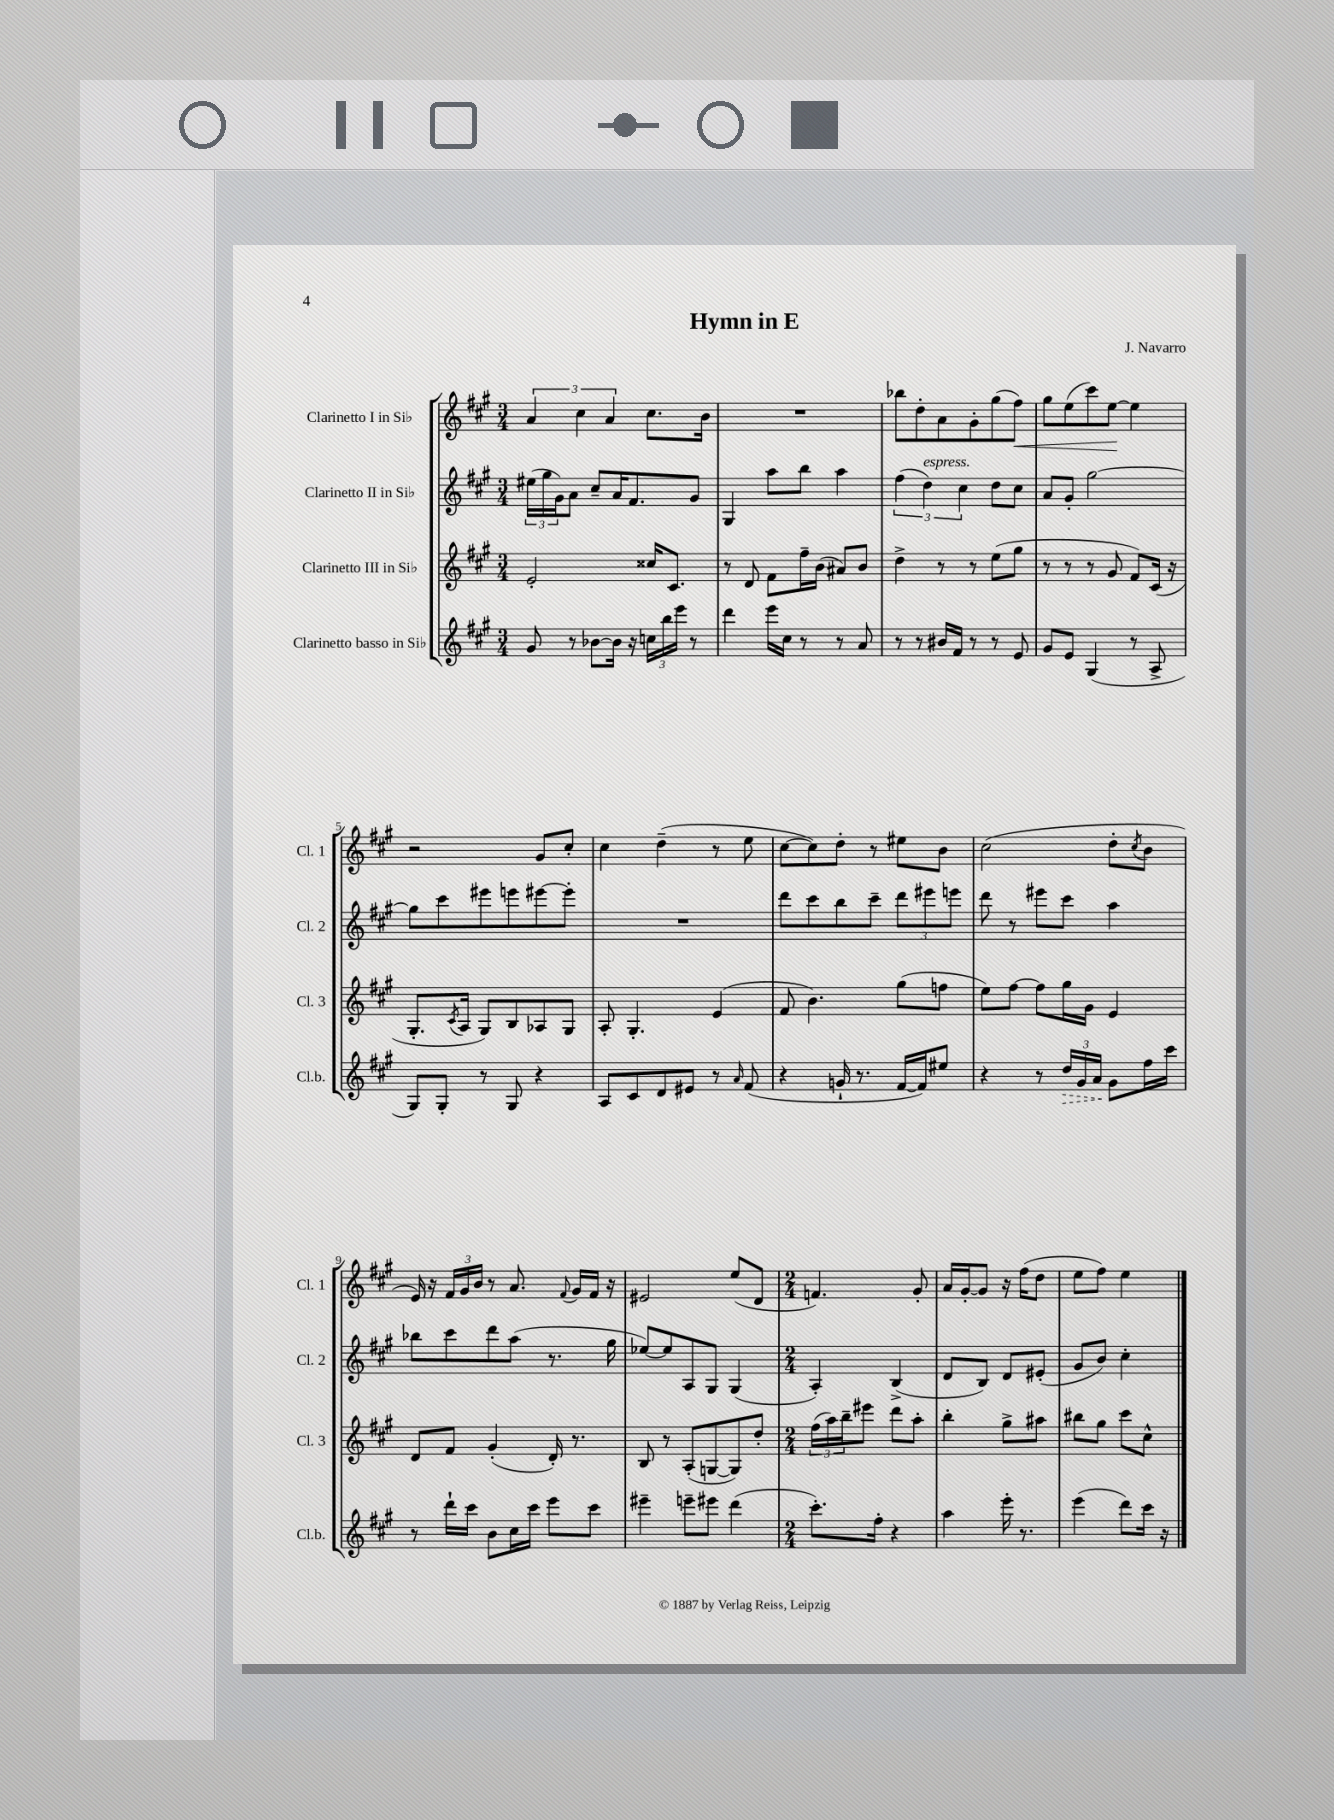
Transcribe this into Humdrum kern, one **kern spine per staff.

**kern	**dynam	**kern	**kern	**kern	**dynam
*part4	*part4	*part3	*part2	*part1	*part1
*staff4	*staff4	*staff3	*staff2	*staff1	*staff1
*I"Clarinetto basso in Si♭	*	*I"Clarinetto III in Si♭	*I"Clarinetto II in Si♭	*I"Clarinetto I in Si♭	*
*I'Cl.b.	*	*I'Cl. 3	*I'Cl. 2	*I'Cl. 1	*
*clefG2	*	*clefG2	*clefG2	*clefG2	*
*k[f#c#g#]	*	*k[f#c#g#]	*k[f#c#g#]	*k[f#c#g#]	*
*M3/4	*	*M3/4	*M3/4	*M3/4	*
=1	=1	=1	=1	=1	=1
8g#/	.	2e'/	(24ee#X\LL	6a/	.
.	.	.	24gg#\	.	.
.	.	.	24g#\J)	.	.
8r	.	.	8a\J	.	.
.	.	.	.	6cc#\	.
[8b-X\L	.	.	8cc#~/L	.	.
.	.	.	.	6a/	.
16b-\Jk]	.	.	16a/K	.	.
16r	.	.	8.f#/	.	.
24ccn\LL	.	16cc##X/KL	.	8.cc#\L	.
24bb\	.	.	.	.	.
.	.	8.c#/J	.	.	.
24eee\JJ	.	.	.	.	.
8r	.	.	8g#/J	.	.
.	.	.	.	16b\Jk	.
=2	=2	=2	=2	=2	=2
4ddd\	.	8r	4G#/	2.r	.
.	.	8d/	.	.	.
16eee\LL	.	8f#\L	8aa\L	.	.
16cc#\JJ	.	.	.	.	.
8r	.	16ff#~\L	8bb\J	.	.
.	.	(16b\JJ	.	.	.
8r	.	8a#X/L)	4aa\	.	.
8a/	.	8b/J	.	.	.
=3	=3	=3	=3	=3	=3
8r	.	4dd^\	(6ff#\	8bb-X\L	.
8r	.	.	.	8dd'\	.
!	!	!	!LO:TX:a:i:t=espress.	!	!
.	.	.	6dd\)	.	.
16b#X/LL	.	8r	.	8a\	.
16f#/JJ	.	.	.	.	.
.	.	.	6cc#\	.	.
8r	.	8r	.	8g#'\	.
8r	.	(8ee\L	8dd\L	(8gg#\	.
!	!	!	!	!	!LO:HP:b
8e/	.	8gg#\J	8cc#\J	8ff#\J)	<
=4	=4	=4	=4	=4	=4
8g#/L	.	8r	8a/L	8gg#\L	.
8e/J	.	8r	8g#'/J	(8ee\	.
(4G#/	.	8r	[2gg#\	8ccc#\)	.
.	.	8g#/	.	[8ee\J	.
8r	.	8f#/L)	.	4ee\]	[
8A^/	.	(16c#/Jk	.	.	.
.	.	16r	.	.	.
!!LO:LB:g=z
=5	=5	=5	=5	=5	=5
8G#/L)	.	8.G#'/L	8gg#\L]	2r	.
8G#'/J	.	.	8ccc#\	.	.
.	.	8qc#/	.	.	.
.	.	16A/Jk	.	.	.
8r	.	8G#/L)	8eee#X\	.	.
8G#/	.	8B/	8eeen\	.	.
4r	.	8A-X/	[8eee#X\	8g#/L	.
.	.	8G#/J	8eee#'\J]	8cc#'/J	.
=6	=6	=6	=6	=6	=6
8A/L	.	8A'/	2.r	4cc#\	.
8c#/	.	4.G#'/	.	.	.
8d/	.	.	.	(4dd~\	.
8e#X/J	.	.	.	.	.
8r	.	(4e/	.	8r	.
16qqa/	.	.	.	.	.
(8f#/	.	.	.	8ee\	.
=7	=7	=7	=7	=7	=7
4r	.	8f#/	8ddd\L	[8cc#\L	.
.	.	4.b\)	8ccc#\	8cc#\])	.
16gn`/	.	.	8bb\	8dd'\J	.
8.r	.	.	.	.	.
.	.	.	8ccc#~\J	8r	.
[16f#/LL	.	(8gg#\L	12ddd\L	8ee#X\L	.
16f#/J])	.	.	.	.	.
.	.	.	12eee#X\	.	.
8ee#X/J	.	8ffn\J	.	8b\J	.
.	.	.	12eeen\J	.	.
=8	=8	=8	=8	=8	=8
4r	.	8ee\L)	8ddd\	(2cc#\	.
.	.	[8ff#\J	8r	.	.
8r	.	8ff#\L]	8eee#X\L	.	.
!	!LO:HP:b	!	!	!	!
24dd/LL	>	16gg#\L	8ccc#\J	.	.
24g#/	.	.	.	.	.
.	.	16g#\JJ	.	.	.
24a/JJ	.	.	.	.	.
8g#\L	]	4e/	4aa\	8dd'\L	.
.	.	.	.	8qcc#/	.
16ff#\L	.	.	.	8b\J	.
16ccc#\JJ	.	.	.	.	.
!!LO:LB:g=z
=9	=9	=9	=9	=9	=9
8r	.	8d/L	8bb-X\L	16e/)	.
.	.	.	.	16r	.
16ddd`\LL	.	8f#/J	8ccc#\	24f#/LL	.
.	.	.	.	24g#/	.
16ccc#\JJ	.	.	.	.	.
.	.	.	.	24b/JJ	.
8b\L	.	(4g#'/	8ddd\	8r	.
16cc#\L	.	.	(8aa\J	8.a/	.
16ccc#\JJ	.	.	.	.	.
8eee\L	.	16d'/)	8.r	.	.
.	.	.	.	8qqf#/	.
.	.	8.r	.	16g#/LL	.
8ccc#\J	.	.	.	16f#/JJ	.
.	.	.	16gg#\	16r	.
=10	=10	=10	=10	=10	=10
4eee#X~\	.	8B/	[8ee-X/L)	2e#X/	.
.	.	8r	8ee-/]	.	.
8eeen~\L	.	(8A'/L	8A/	.	.
8eee#X\J	.	[8Gn/	8G#/J	.	.
(4ddd\	.	8G/])	(4G#/	(8ee/L	.
.	.	8dd'/J	.	8d/J	.
=11	=11	=11	=11	=11	=11
*M2/4	*	*M2/4	*M2/4	*M2/4	*
8.ccc#'\L)	.	(24ff#\LL	4A'/)	4.fn/)	.
.	.	24aa\)	.	.	.
.	.	24bb~\J	.	.	.
.	.	8eee#X\J	.	.	.
16ff#'\Jk	.	.	.	.	.
4r	.	8ddd\L	(4B^/	.	.
.	.	8aa'\J	.	8g#'/	.
=12	=12	=12	=12	=12	=12
4aa\	.	4bb'\	8d/L	16a/LL	.
.	.	.	.	[16g#'/J	.
.	.	.	8B/J)	8g#/J]	.
16eee'\	.	8gg#^\L	8d/L	16r	.
8.r	.	.	.	(16ff#\KL	.
.	.	8aa#X\J	(8e#X'/J	8dd\J	.
=13	=13	=13	=13	=13	=13
(4eee\	.	8bb#X\L	8g#/L	8ee\L	.
.	.	8gg#\J	8b/J)	8ff#\J)	.
8ddd\L)	.	8ccc#\L	4cc#'\	4ee\	.
16ccc#\Jk	.	8cc#^^\J	.	.	.
16r	.	.	.	.	.
==	==	==	==	==	==
*-	*-	*-	*-	*-	*-
